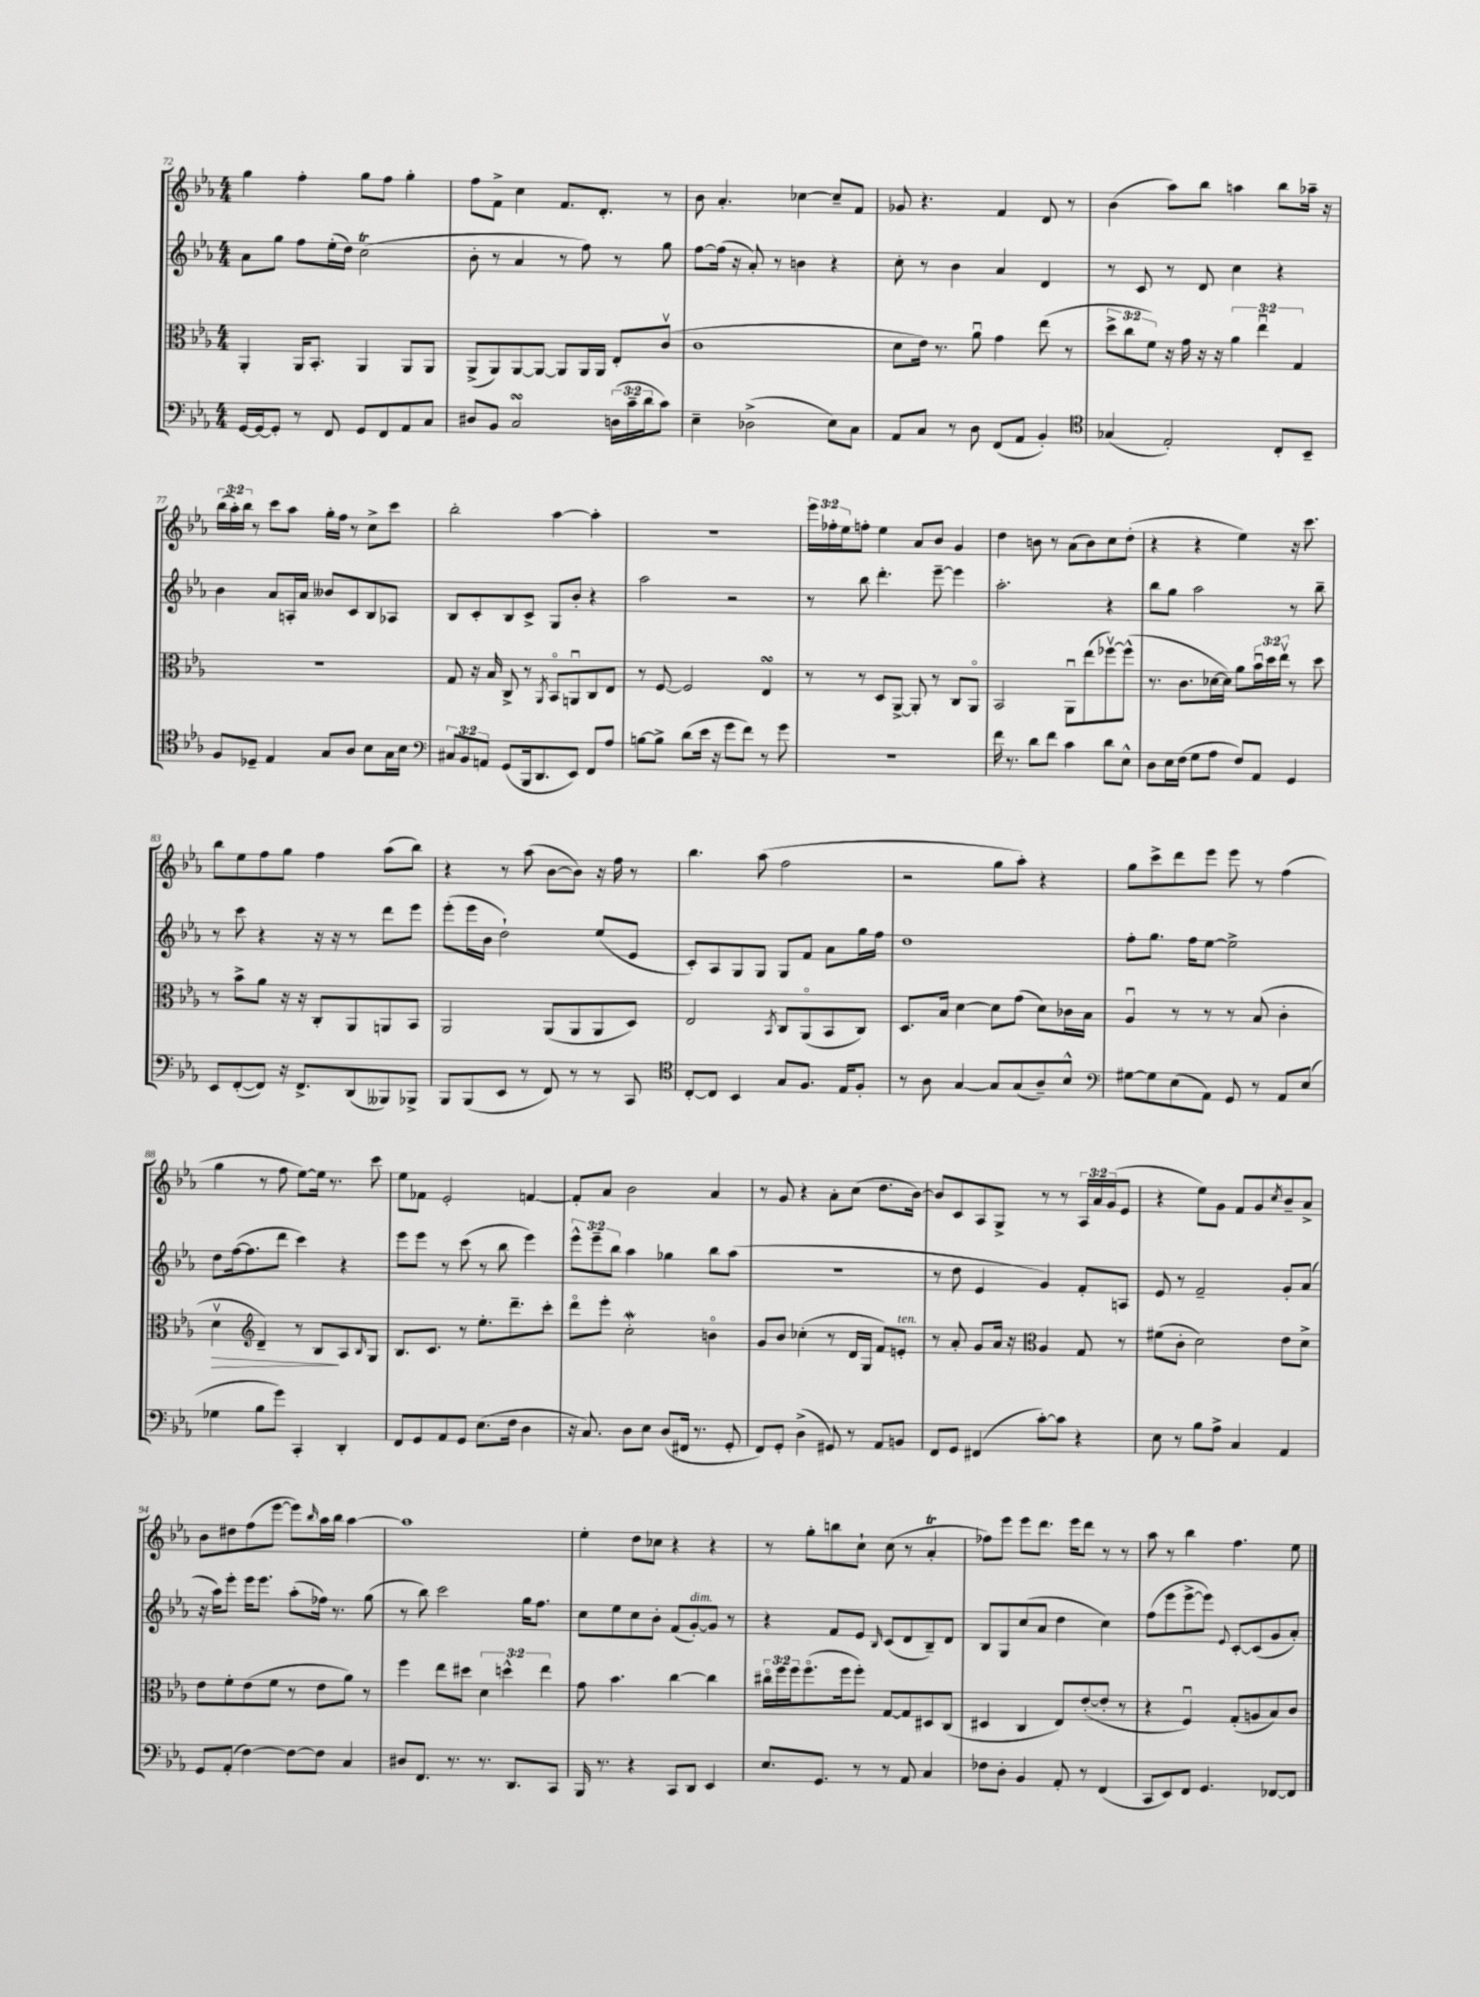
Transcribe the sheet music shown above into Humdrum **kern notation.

**kern	**kern	**kern	**kern
*staff4	*staff3	*staff2	*staff1
*clefF4	*clefC3	*clefG2	*clefG2
*k[b-e-a-]	*k[b-e-a-]	*k[b-e-a-]	*k[b-e-a-]
*M4/4	*M4/4	*M4/4	*M4/4
[16GG	4AA-'	8a-	4gg
16GG_	.	.	.
8GG']	.	8gg	.
8r	16AA-	8ff	4ff'
.	8.BB-'	.	.
8FF	.	(16ee-'	.
.	.	16dd)	.
8GG	4AA-	(2cc	8gg
8FF	.	.	8ff
8AA-	8AA-	.	4gg'
8C	8AA-	.	.
=	=	=	=
8D#	(8AA-^	8b-'	8ff
8BB-	8AA-)	8r	8f^
2C	[8AA-	4a-	4cc
.	8AA-_	.	.
.	8AA-]	8r	8.f
.	16AA-	8ff)	.
.	16AA-	.	8.d'
(24D	8E-'	8r	.
24c~	.	.	.
24d	.	.	.
8c)	(8cv	8gg	8r
=	=	=	=
4E-~	1c	[8ff	8b-
.	.	(16ff]	4.a-'
.	.	16r	.
(2D-^	.	8a-')	.
.	.	8r	.
.	.	4b	[4cc-
8E-)	.	4r	8cc-~]
8C	.	.	8f
=	=	=	=
8AA-	8d	8cc'	8g-
8C	16e-)	8r	4.r
.	8.r	.	.
8r	.	4b-	.
8D	8a-u	.	.
(8FF	4g	4a-	4f
8AA-	.	.	.
4BB-')	(8ee-	4d	8d
.	8r	.	8r
=	=	=	=
*clefC4	*	*	*
(4G-	12dd^	8r	(4b-
.	12cc	.	.
.	.	8c	.
.	12f)	.	.
2E-')	16r	8r	8aa-)
.	16g	.	.
.	16r	8d	8bb-
.	16r	.	.
.	6a-	4cc	4aa
.	6ee-u	.	.
8C'	.	4r	8bb-
.	6G	.	.
8BB-~	.	.	16aa-~
.	.	.	16r
=	=	=	=
8F	1r	4b-	(24bb-
.	.	.	24aa-')
.	.	.	24bb-
8D-~	.	.	8r
4E-	.	8a-	8ccc
.	.	16A'	8aa-
.	.	16a-	.
8G	.	8b--	16gg'
.	.	.	16ff
8A-	.	8c	8r
8B-	.	8B-	8cc^
16G	.	8A-	8ccc
16B-	.	.	.
=	=	=	=
*clefF4	*	*	*
12C#	8G	8B-	2bb-'
12BB-	.	.	.
.	16r	8c'	.
12AA	.	.	.
.	16B-	.	.
(8GG	8C^	8B-	.
16BBB-	8r	8c^	.
8.DD	.	.	.
.	8qAA-	.	.
.	8BB-o	8G	[4aa-
8EE-)	8AAu	8b-'	.
8FF	8C	4r	4aa-']
8A-	8E-	.	.
=	=	=	=
[8B	8r	2aa-	1r
8B^]	[8F	.	.
(8d	2F]	.	.
16e-	.	.	.
16r	.	.	.
8g	.	2r	.
8f)	.	.	.
8r	4E-	.	.
8g	.	.	.
=	=	=	=
1r	8r	8r	24eee-
.	.	.	24ff-'
.	.	.	24ee-
.	8r	8bb-	8ff'
.	8D	4.ddd'	4ee-
.	[8AA-^	.	.
.	8AA-']	.	8a-
.	8r	[8eee-~	8b-
.	8C	4eee-]	4g
.	8AA-o	.	.
=	=	=	=
16f	2BB-	2.aa-'	4dd
8.r	.	.	.
8d	.	.	8b
8f	.	.	8r
4c	8AA-u	.	(8a-
.	(8ee-	.	8b)
8d	[8ff-v)	4r	8cc
8E-^^	(8ff-^^]	.	(8dd'
=	=	=	=
8D	8.r	8bb-	4r
16E-	.	8gg	.
(16F	8.c	.	.
8G	.	2aa-	4r
8A-	[16d-	.	.
.	16d-])	.	.
8F)	8a-	.	4ee-)
8AA-	24b-u	.	.
.	24dd	.	.
.	24ee-v	.	.
4GG	8r	8r	16r
.	.	.	8.ccc
.	8dd	8bb-~	.
=	=	=	=
8EE-	8r	8r	8bb-
([8FF'	8b-^	8ccc	8ee-
8FF])	8a-	4r	8ff
16r	16r	.	8gg
8.FF^	16r	.	.
.	8C'	16r	4ff
.	.	16r	.
(8DD	8AA-	8r	.
8BBB--)	8AA	8ddd	(8aa-
8BBB-^	8BB-	8eee-	8bb-)
=	=	=	=
8BBB-	2AA-	(8eee-'	4r
(8BBB-	.	16eee-	.
.	.	16b-	.
8EE-	.	2dd`)	8r
8r	.	.	(8aa-
8FF)	(8AA-	.	[8b-
8r	8AA-	.	8b-])
8r	8AA-	(8ee-	16r
.	.	.	16ff
8CC	8D)	8e-	8r
=	=	=	=
*clefC4	*	*	*
[8C'	2E-	8c')	4.bb-
8C]	.	8A-	.
4BB-	.	8G	.
.	.	8G	(8aa-
.	8qBB-	.	.
8G	8C	8G	2ff
8.F	(8AA-o	8f	.
.	8BB-	8a-	.
16E-	.	.	.
8F'	8C)	16gg	.
.	.	16ff	.
=	=	=	=
8r	8.D	1dd	2r
8A-	.	.	.
.	16B-	.	.
[4G	[4d	.	.
8G]	8d]	.	8gg
(8G	(8g	.	8aa-')
8A-~)	8d)	.	4r
8B-^^	16c-	.	.
.	16B-	.	.
=	=	=	=
*clefF4	*	*	*
[8G#	4A-u	8ff'	8gg
8G#]	.	8.gg	8ccc^
(8E-	8r	.	8ddd
.	.	16ff	.
8AA-)	8r	[8ee-	8eee-
8GG	8r	2ee-^]	8eee-
8r	(8B-	.	8r
8AA-	4c'	.	(4ff
(8E-	.	.	.
=	=	=	=
4G-	4dv	8dd	4gg
.	.	([16ff	.
.	.	8.ff]	.
*	*clefG2	*	*
8B-	4d~)	.	8r
8g)	.	8ddd	8ff
4CC'	8r	4ccc)	[8ee-)
.	8B-	.	16ee-]
.	.	.	8.r
4DD'	8A-	4r	.
.	16qqB-	.	.
.	8G	.	8ccc
=	=	=	=
8FF	8.B-	8eee-	8ee-
8GG	.	8eee-	8f-
.	8.c	.	.
8AA-	.	8r	2e-'
8GG	8r	(8ccc	.
(8.E-	8.ee-'	8r	.
.	.	8bb-	.
16F	8.ddd~	.	.
4D	.	4eee-)	[4f
.	8ccc'	.	.
=	=	=	=
16r	8dddo	12eee-^^	8f']
8.C)	.	.	.
.	.	12eee-~	.
.	8eee-'	.	8a-
.	.	12bb-	.
8D	2cc'	4aa-	2b-
8E-	.	.	.
(8D	.	4gg-	.
16FF#	.	.	.
8.r	.	.	.
.	4bo	8bb-	4a-
8GG'	.	(8aa-	.
=	=	=	=
8FF)	8g	1r	8r
8GG'	8b-	.	8g
(4D^	(4cc-'	.	4r
8GG#)	8r	.	8a-'
8r	16d	.	(8cc
.	16G	.	.
8AA-	8f)	.	8.dd
8BB	8e'	.	.
.	.	.	[16b-)
=	=	=	=
8FF	8r	8r	8b-]
8GG	8a-'	8dd	8c
(4FF#	8g	4e-	8A-
.	16a-	.	8G^
.	16r	.	.
*	*clefC3	*	*
[8c')	4A-	4g)	8r
8c]	.	.	8r
4r	8G	8f'	24A-
.	.	.	24a-
.	.	.	(24g
.	8r	8A	8e-
=	=	=	=
8E-	(8f#	8e-	4r
8r	8c'	8r	.
8B-	2d)	2f~	8ee-)
8A-^	.	.	8g
4C	.	.	8f
.	.	.	8g
.	.	.	8qcc
4AA-	8e-	8g'	8b-~
.	8d^	(8a-	8a-^
=	=	=	=
8GG	8e-	16r	8b-
.	.	16aa-)	.
(8AA-'	8f'	8eee-'	8dd#
[4F)	(8e-	16eee-	(8ff
.	.	8.eee-	.
.	8f	.	[8eee-
8F_	8r	(8aa-'	8eee-])
.	.	.	16qqbb-
8F]	8e-	16ff-)	16aa-
.	.	8.r	16bb-
4C	8a-)	.	[4aa-
.	8r	(8gg	.
=	=	=	=
8D#	4ff	8r	1aa-]
8.FF	.	8bb-)	.
.	8ee-	2ccc	.
8.r	.	.	.
.	8dd#	.	.
8.r	6d	.	.
.	6dd^^	.	.
8.DD	.	.	.
.	.	16gg	.
.	.	8.ff	.
.	6ee-	.	.
8CC	.	.	.
=	=	=	=
16BBB-	8g	8cc	4ee-'
8.r	.	.	.
.	4.b-	8ee-	.
4r	.	8cc	8dd
.	.	8b-'	8cc-
8CC	[4cc	(8f	4r
8DD	.	[8g')	.
4EE-	4cc]	8g]	4r
.	.	8r	.
=	=	=	=
8.E-	24cc#o	4r	8r
.	24ff	.	.
.	24ff	.	.
.	(8.ffo	.	8gg'
8.GG	.	.	.
.	.	8f	8bb
.	16ff	.	.
8r	8ff')	8e-	8cc`
.	.	16qqB-	.
8r	[8G	(8c	(8cc
8AA-	8G]	8d	8r
4C	8D#	8B-~)	4a-'
.	(8C	8d	.
=	=	=	=
8F-	4D#	8B-	8ff-)
8D'	.	8G	8eee-
4BB-	4C	(8cc	8eee-
.	.	8a-	8.ddd
8AA-'	8E-)	4dd	.
.	.	.	16eee-
8r	([8e-'	.	8ddd
(4FF	8e-']	4cc)	8r
.	8r	.	8r
=	=	=	=
8CC	4r	(8ff	8aa-
8EE-)	.	8eee-	8r
8FF	4Fu)	[8eee-^	4bb-
4.GG	.	8eee-])	.
.	.	8qqe-	.
.	(8G'	[8c'	4.ff
.	8A	(8c]	.
[8FF-	8B-)	8g	.
8FF-]	8c	8a-')	8ee-
==	==	==	==
*-	*-	*-	*-
